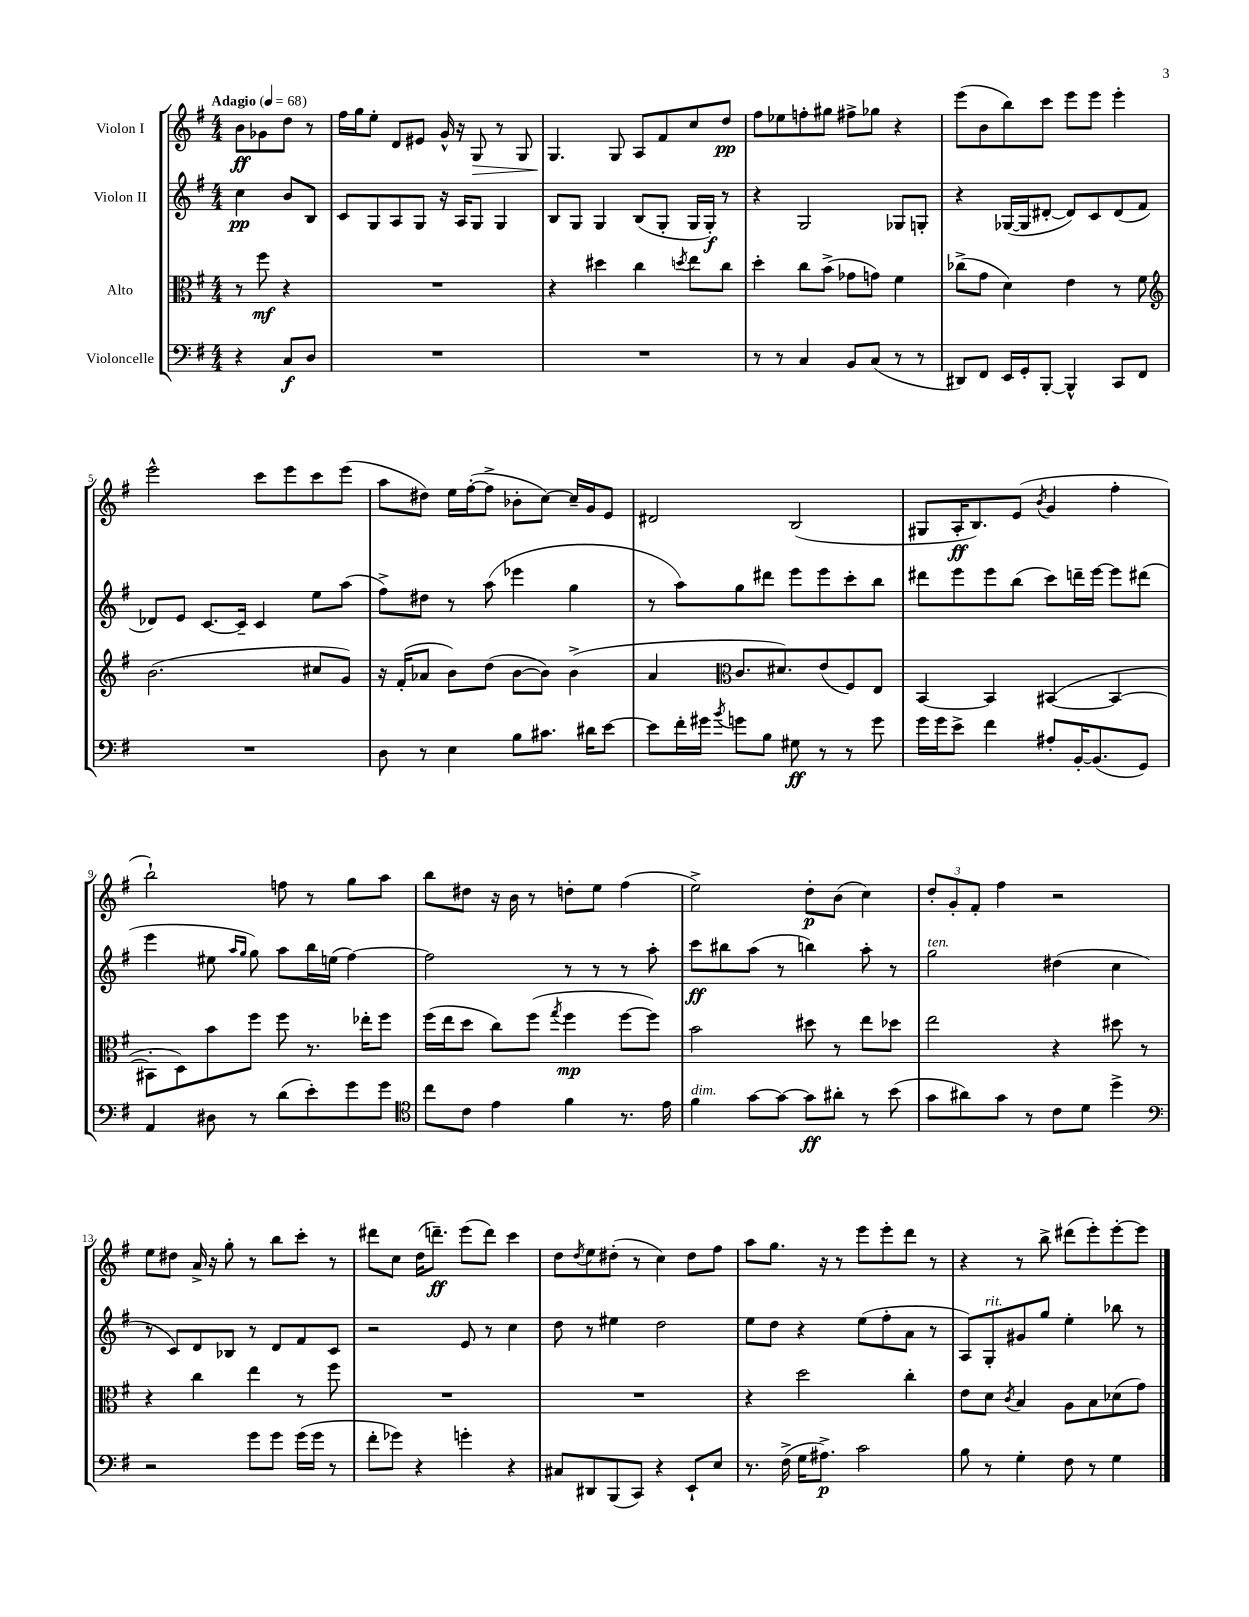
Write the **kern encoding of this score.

**kern	**dynam	**kern	**dynam	**kern	**dynam	**kern	**dynam
*part4	*part4	*part3	*part3	*part2	*part2	*part1	*part1
*staff4	*staff4	*staff3	*staff3	*staff2	*staff2	*staff1	*staff1
*I"Violoncelle	*	*I"Alto	*	*I"Violon II	*	*I"Violon I	*
*clefF4	*	*clefC3	*	*clefG2	*	*clefG2	*
*k[f#]	*	*k[f#]	*	*k[f#]	*	*k[f#]	*
*M4/4	*	*M4/4	*	*M4/4	*	*M4/4	*
*MM68	*	*MM68	*	*MM68	*	*MM68	*
=	=	=	=	=	=	=	=
!	!	!	!	!	!	!LO:TX:a:B:t=Adagio	!
4r	.	8r	.	4cc\	pp	8b\L	ff
.	.	8ff#\	mf	.	.	8g-X\	.
8C/L	f	4r	.	8b/L	.	8dd\J	.
8D/J	.	.	.	8B/J	.	8r	.
=1	=1	=1	=1	=1	=1	=1	=1
1r	.	1r	.	8c/L	.	16ff#\LL	.
.	.	.	.	.	.	16gg\J	.
.	.	.	.	8G/	.	8ee'\J	.
.	.	.	.	8A/	.	8d/L	.
.	.	.	.	8G/J	.	8e#X/J	.
.	.	.	.	16r	.	16g^^/	.
.	.	.	.	16A/KL	.	16r	.
!	!	!	!	!	!	!	!LO:HP:b
.	.	.	.	8G/J	.	8G/	>
.	.	.	.	4G/	.	8r	.
.	.	.	.	.	.	8G/	.
=2	=2	=2	=2	=2	=2	=2	=2
1r	.	4r	.	8B/L	.	4.G/	.
.	.	.	.	8G/J	.	.	.
.	.	4dd#X\	.	4G/	.	.	.
.	.	.	.	.	.	8G/	]
.	.	4cc\	.	(8B/L	.	8A/L	.
.	.	.	.	8G'/J	.	8f#/	.
.	.	8qddn/	.	.	.	.	.
.	.	8ee\L	.	16G/LL	.	8cc/	.
.	.	.	.	16G'/JJ)	f	.	.
.	.	8cc\J	.	8r	.	8dd/J	pp
=3	=3	=3	=3	=3	=3	=3	=3
8r	.	4dd'\	.	4r	.	8ff#\L	.
8r	.	.	.	.	.	8ee-X\	.
4C/	.	8cc\L	.	2G/	.	8ffn'\	.
.	.	(8b^\J	.	.	.	8gg#X\J	.
8BB/L	.	8g-X\L	.	.	.	8ff#X^\L	.
(8C/J	.	8gn\J)	.	.	.	8gg-X\J	.
8r	.	4f#\	.	8G-X/L	.	4r	.
8r	.	.	.	8Gn'/J	.	.	.
=4	=4	=4	=4	=4	=4	=4	=4
8DD#X/L)	.	(8cc-X^\L	.	4r	.	(8eee\L	.
8FF#/J	.	8g\J	.	.	.	8b\	.
16EE/LL	.	4d\)	.	([16G-X/LL	.	8bb\)	.
16GG'/J	.	.	.	16G-/J]	.	.	.
[8BBB'/J	.	.	.	[8d#X'/J	.	8ccc\J	.
4BBB^^/]	.	4e\	.	8d#/L])	.	8eee\L	.
.	.	.	.	8c/	.	8eee\J	.
8CC/L	.	8r	.	(8d#/	.	4eee'\	.
8FF#/J	.	8f#\	.	8f#/J	.	.	.
!!LO:LB:g=z
=5	=5	=5	=5	=5	=5	=5	=5
*	*	*clefG2	*	*	*	*	*
1r	.	(2.b\	.	8d-X/L)	.	2eee^^\	.
.	.	.	.	8e/J	.	.	.
.	.	.	.	[8.c/L	.	.	.
.	.	.	.	16c~/Jk]	.	.	.
.	.	.	.	4c/	.	8ccc\L	.
.	.	.	.	.	.	8eee\	.
.	.	8cc#X/L	.	8ee\L	.	8ccc\	.
.	.	8g/J)	.	(8aa\J	.	(8eee\J	.
=6	=6	=6	=6	=6	=6	=6	=6
8D\	.	16r	.	8ff#^\L)	.	8aa\L	.
.	.	(16f#'/KL	.	.	.	.	.
8r	.	8a-X/J	.	8dd#X\J	.	8dd#X\J)	.
4E\	.	8b\L)	.	8r	.	16ee\LL	.
.	.	.	.	.	.	([16ff#'\J	.
.	.	(8dd\J	.	(8aa\	.	8ff#^\J]	.
8B\L	.	[8b\L	.	4eee-X\	.	8b-X'\L	.
8.c#X\J	.	8b\J])	.	.	.	[8cc\J)	.
.	.	(4b^\	.	4gg\	.	16cc~/LL]	.
16d#X\KL	.	.	.	.	.	16g/J	.
[8e\J	.	.	.	.	.	8e/J	.
=7	=7	=7	=7	=7	=7	=7	=7
8e\L]	.	4a/	.	8r	.	2d#X/	.
16f#'\L	.	.	.	8aa\L)	.	.	.
16g#X\JJ	.	.	.	.	.	.	.
8qb/	.	.	.	.	.	.	.
*	*	*clefC3	*	*	*	*	*
8gn\L	.	8.c/L	.	8gg\	.	.	.
8B\J	.	.	.	8ddd#X\J	.	.	.
.	.	8.d#X/)	.	.	.	.	.
8G#X\	ff	.	.	8eee\L	.	(2B/	.
8r	.	(8e/	.	8eee\	.	.	.
8r	.	8F#/)	.	8ccc'\	.	.	.
8g\	.	8E/J	.	8bb\J	.	.	.
=8	=8	=8	=8	=8	=8	=8	=8
16g\LL	.	[4BB/	.	8ddd#X\L	.	8G#X/L	.
16g\J	.	.	.	.	.	.	.
8e^\J	.	.	.	8eee\	.	16A'/K	ff
.	.	.	.	.	.	8.B/)	.
4f#\	.	4BB/]	.	8eee\	.	.	.
.	.	.	.	(8bb\J	.	(8e/J	.
.	.	.	.	.	.	8qb/	.
8A#X'/L	.	([4BB#X/	.	8ccc\L)	.	4g/	.
[16BB'/K	.	.	.	16dddn~\L	.	.	.
(8.BB/]	.	.	.	[16eee\JJ	.	.	.
.	.	4BB#/_	.	8eee\L]	.	4ff#'\	.
8GG/J)	.	.	.	(8ddd#X\J	.	.	.
!!LO:LB:g=z
=9	=9	=9	=9	=9	=9	=9	=9
4AA/	.	8BB#X'\L]	.	4eee\	.	2bb`\)	.
.	.	8D\)	.	.	.	.	.
8D#X\	.	8b\	.	8ee#X\	.	.	.
.	.	.	.	16qqaa/LL	.	.	.
.	.	.	.	16qqgg/JJ	.	.	.
8r	.	8ff#\J	.	8gg\)	.	.	.
(8d\L	.	8ff#\	.	8aa\L	.	8ffn\	.
8e'\)	.	8.r	.	16bb\L	.	8r	.
.	.	.	.	(16een\JJ	.	.	.
8g\	.	.	.	[4ff#\)	.	8gg\L	.
.	.	16ee-X'\KL	.	.	.	.	.
8g\J	.	8ff#\J	.	.	.	8aa\J	.
=10	=10	=10	=10	=10	=10	=10	=10
*clefC4	*	*	*	*	*	*	*
8cc\L	.	(16ff#\LL	.	2ff#\]	.	8bb\L	.
.	.	16ee\J	.	.	.	.	.
8c\J	.	8dd\J	.	.	.	8dd#X\J	.
4e\	.	8cc\L)	.	.	.	16r	.
.	.	.	.	.	.	16b\	.
.	.	(8ff#\J	.	.	.	8r	.
.	.	8qgg/	.	.	.	.	.
4f#\	.	4ff#\	mp	8r	.	8ddn'\L	.
.	.	.	.	8r	.	8ee\J	.
8.r	.	[8ff#\L	.	8r	.	(4ff#\	.
.	.	8ff#\J])	.	8aa'\	.	.	.
16e\	.	.	.	.	.	.	.
=11	=11	=11	=11	=11	=11	=11	=11
!LO:TX:a:i:t=dim.	!	!	!	!	!	!	!
4f#\	.	2b\	.	8ccc\L	ff	2ee^\)	.
.	.	.	.	8bb#X\	.	.	.
[8g\L	.	.	.	(8aa\J	.	.	.
8g\J_	.	.	.	8r	.	.	.
8g\L]	ff	8dd#X\	.	4bbn\)	.	8dd'\L	p
8a#X'\J	.	8r	.	.	.	(8b\J	.
8r	.	8ee\L	.	8aa'\	.	4cc\)	.
(8b\	.	8dd-X\J	.	8r	.	.	.
=12	=12	=12	=12	=12	=12	=12	=12
!	!	!	!	!LO:TX:a:i:t=ten.	!	!	!
8g\L	.	2ee\	.	2gg\	.	12dd'/L	.
.	.	.	.	.	.	12g'/	.
8a#X\)	.	.	.	.	.	.	.
.	.	.	.	.	.	12f#'/J	.
8g\J	.	.	.	.	.	4ff#\	.
8r	.	.	.	.	.	.	.
8c\L	.	4r	.	(4dd#X\	.	2r	.
8d\J	.	.	.	.	.	.	.
4dd^\	.	8dd#X\	.	4cc\	.	.	.
.	.	8r	.	.	.	.	.
!!LO:LB:g=z
=13	=13	=13	=13	=13	=13	=13	=13
*clefF4	*	*	*	*	*	*	*
2r	.	4r	.	8r	.	8ee\L	.
.	.	.	.	8c/L)	.	8dd#X\J	.
.	.	4cc\	.	8d/	.	16a^/	.
.	.	.	.	.	.	16r	.
.	.	.	.	8B-X/J	.	8gg'\	.
8g\L	.	4ee\	.	8r	.	8r	.
8g\J	.	.	.	8d/L	.	8bb\L	.
(16g\LL	.	8r	.	8f#/	.	8ccc'\J	.
16g\JJ	.	.	.	.	.	.	.
8r	.	8ff#\	.	8c/J	.	8r	.
=14	=14	=14	=14	=14	=14	=14	=14
8f#'\L	.	1r	.	2r	.	8ddd#X\L	.
8g-X\J)	.	.	.	.	.	8cc\J	.
4r	.	.	.	.	.	(16dd\KL	.
.	.	.	.	.	.	8.dddn~\J)	ff
4gn'\	.	.	.	8e/	.	(8eee\L	.
.	.	.	.	8r	.	8ddd\J)	.
4r	.	.	.	4cc\	.	4ccc\	.
=15	=15	=15	=15	=15	=15	=15	=15
8C#X/L	.	1r	.	8dd\	.	8dd\L	.
.	.	.	.	.	.	8qdd/	.
8DD#X/	.	.	.	8r	.	8ee\	.
(8BBB/	.	.	.	4ee#X\	.	(8dd#X'\J	.
8CC/J)	.	.	.	.	.	8r	.
4r	.	.	.	2dd\	.	4cc\)	.
8EE`/L	.	.	.	.	.	8dd#\L	.
8E/J	.	.	.	.	.	8ff#\J	.
=16	=16	=16	=16	=16	=16	=16	=16
8.r	.	4r	.	8ee\L	.	8aa\L	.
.	.	.	.	8dd\J	.	8.gg\J	.
(16F#^\	.	.	.	.	.	.	.
16G\KL	.	2dd\	.	4r	.	.	.
8.A#X^\J)	p	.	.	.	.	16r	.
.	.	.	.	.	.	8r	.
2c\	.	.	.	(8ee\L	.	8eee\L	.
.	.	.	.	8ff#'\	.	8eee'\	.
.	.	4cc'\	.	8a\J	.	8ddd\J	.
.	.	.	.	8r	.	8r	.
=17	=17	=17	=17	=17	=17	=17	=17
8B\	.	8e\L	.	8A/L)	.	4r	.
!	!	!	!	!LO:TX:a:i:t=rit.	!	!	!
8r	.	8d\J	.	8G'/	.	.	.
.	.	8qc/	.	.	.	.	.
4G'\	.	4B/	.	8g#X/	.	8r	.
.	.	.	.	8gg/J	.	8bb^\	.
8F#\	.	8A\L	.	4ee'\	.	(8ddd#X\L	.
8r	.	8B\	.	.	.	8eee'\)	.
4G\	.	(8d-X\	.	8bb-X\	.	[8eee'\	.
.	.	8g\J)	.	8r	.	8eee\J]	.
==	==	==	==	==	==	==	==
*-	*-	*-	*-	*-	*-	*-	*-
